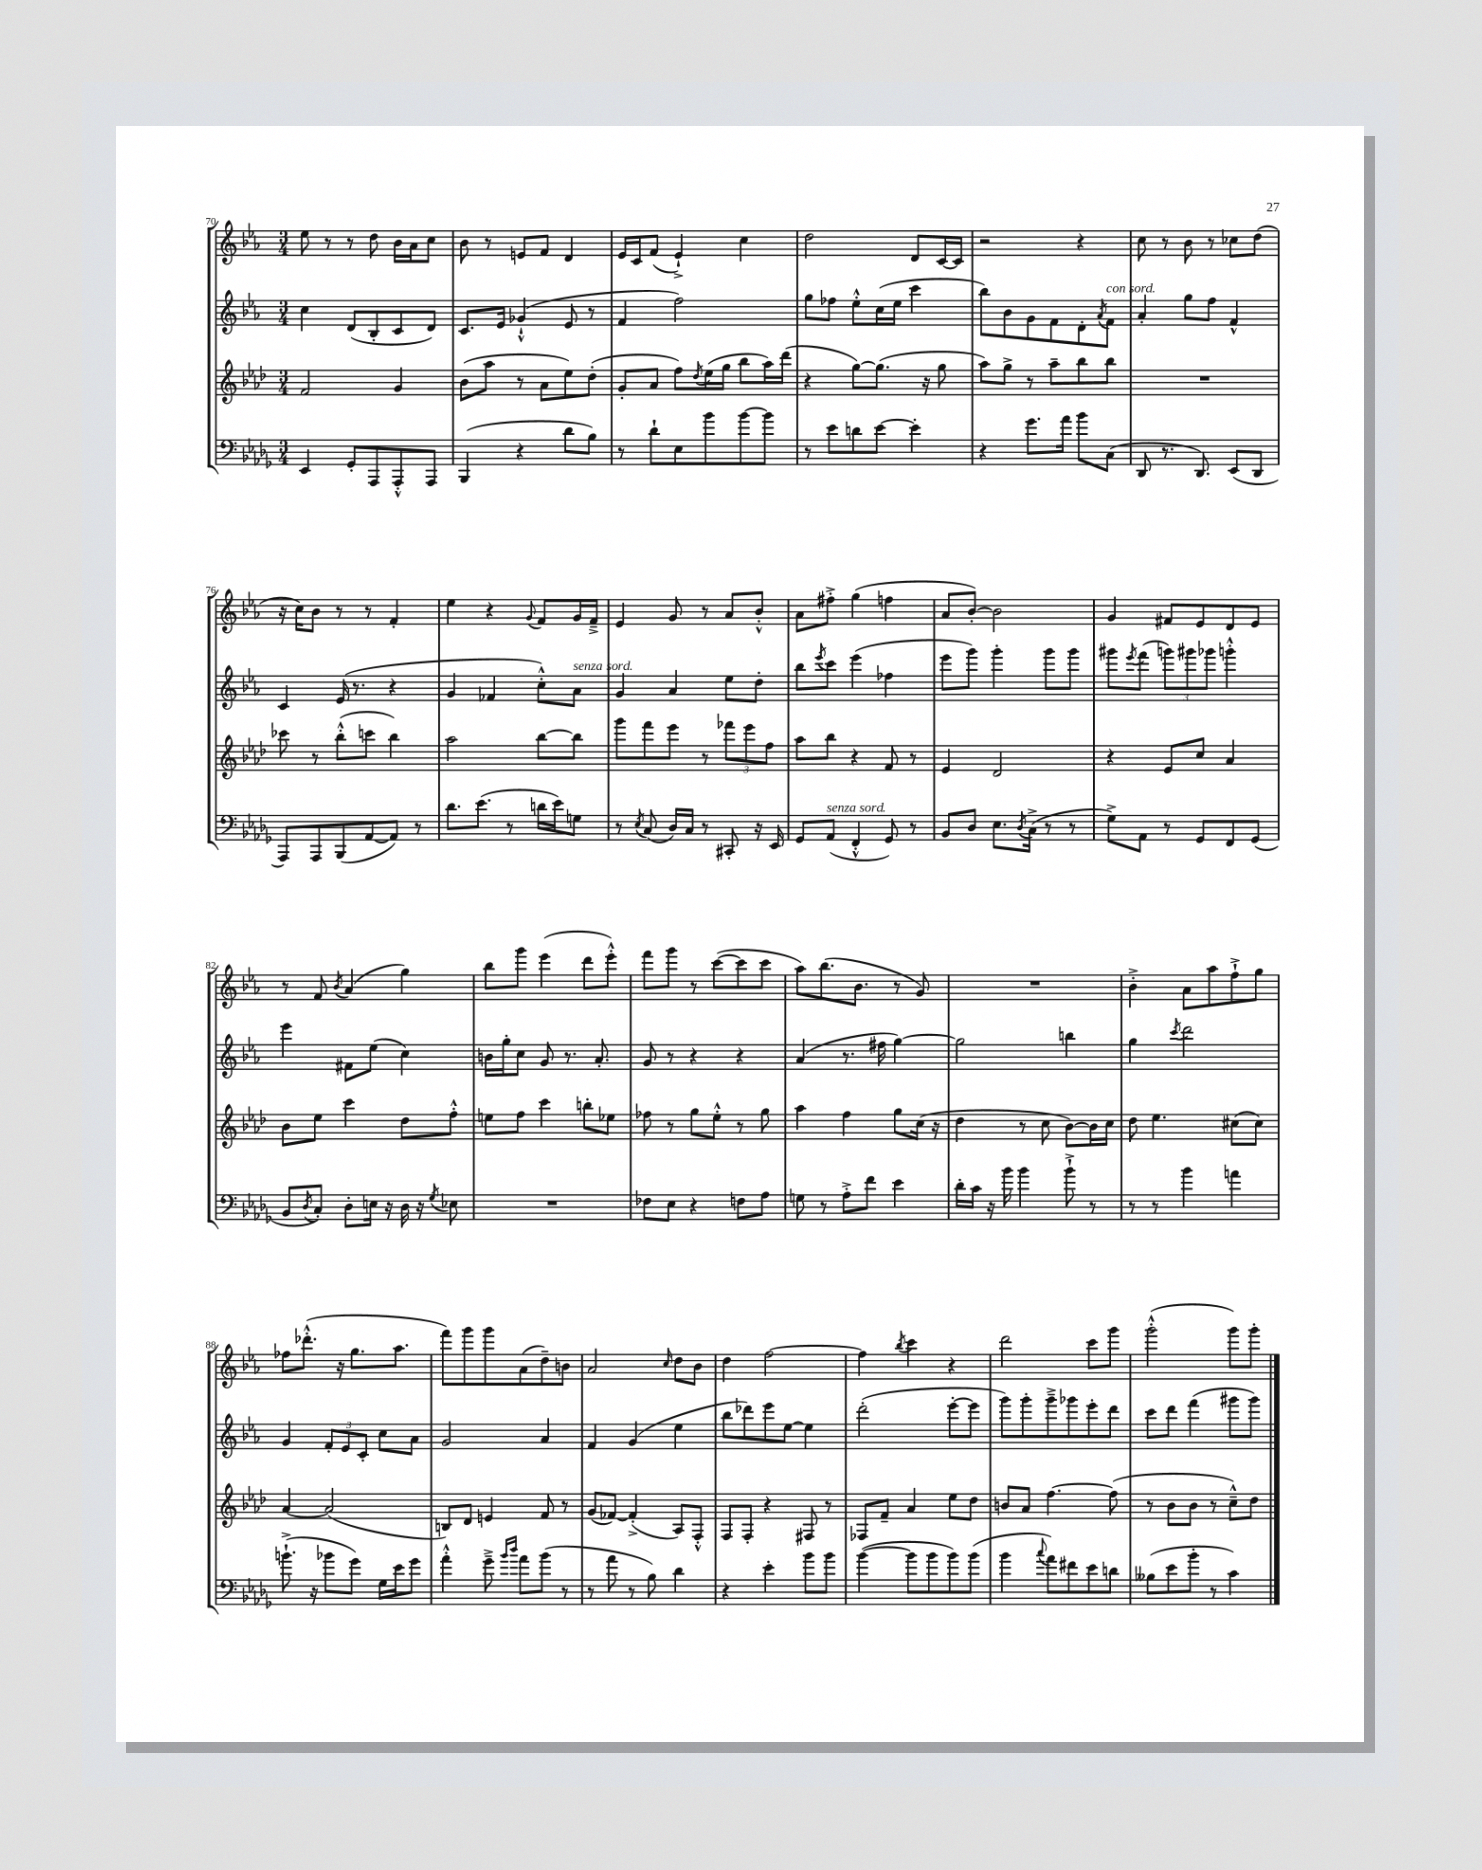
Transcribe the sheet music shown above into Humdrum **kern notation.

**kern	**kern	**kern	**kern
*part4	*part3	*part2	*part1
*staff4	*staff3	*staff2	*staff1
*clefF4	*clefG2	*clefG2	*clefG2
*k[b-e-a-d-g-]	*k[b-e-a-d-]	*k[b-e-a-]	*k[b-e-a-]
*M3/4	*M3/4	*M3/4	*M3/4
=70	=70	=70	=70
4EE-/	2f/	4cc\	8ee-\
.	.	.	8r
8GG-'/L	.	(8d/L	8r
8AAA-/	.	8B-'/	8dd\
8AAA-'^^/	4g/	8c/	16b-\LL
.	.	.	16a-\J
8AAA-/J	.	8d/J)	8cc\J
=71	=71	=71	=71
(4BBB-/	(8b-\L	8.c/L	8b-\
.	8aa-\J	.	8r
.	.	16e-/Jk	.
4r	8r	(4g-X`^^/	8en/L
.	8a-\L	.	8f/J
8d-\L	8ee-\)	8e-/	4d/
8B-\J)	(8dd-'\J	8r	.
=72	=72	=72	=72
8r	8g'/L	4f/	16e-/LL
.	.	.	16c/J
8d-`\L	8a-/J	.	(8f/J
8E-\	8ff\L)	2ff\)	4e-`^/)
.	8qdd-/	.	.
8b-\	(16ee-\L	.	.
.	16gg\JJ	.	.
[8b-\	8bb-\L	.	4cc\
8b-\J]	16aa-\L)	.	.
.	(16ddd-\JJ	.	.
=73	=73	=73	=73
8r	4r	8gg\L	2dd\
8e-\L	.	8ff-X\J	.
8dn\	[8gg\L)	8ee-'^^\L	.
[8e-\J	(8.gg\J]	(16cc\L	.
.	.	16ee-\JJ	.
4e-'\]	.	4ccc\	8d/L
.	16r	.	.
.	8gg\	.	[16c/L
.	.	.	16c/JJ]
=74	=74	=74	=74
4r	8aa-\L)	8bb-\L)	2r
.	8gg^\J	8b-\	.
8.g-\L	8r	8g\	.
.	8aa-~\L	8f\	.
16a-\Jk	.	.	.
8b-\L	8bb-\	8d'\	4r
.	.	8qa-/	.
!	!	!LO:TX:a:i:t=con sord.	!
(8C\J	8bb-\J	8f\J	.
=75	=75	=75	=75
8DD-/	2.r	4a-'/	8cc\
8.r	.	.	8r
.	.	8gg\L	8b-\
8.DD-/)	.	.	.
.	.	8ff\J	8r
(8EE-/L	.	4f^^/	8cc-X\L
8DD-/J	.	.	(8dd\J
!!LO:LB:g=z
=76	=76	=76	=76
8AAA-/L)	8ccc-X\	4c/	16r
.	.	.	16cc\KL)
8AAA-/	8r	.	8b-\J
(8BBB-/	(8bb-'^^\L	(16e-/	8r
.	.	8.r	.
[8AA-/	8cccn\J	.	8r
8AA-/J])	4bb-\)	4r	4f'/
8r	.	.	.
=77	=77	=77	=77
8.d-\L	2aa-\	4g/	4ee-\
(8.e-\J	.	.	.
.	.	4f-X/	4r
8r	.	.	.
.	.	.	8qqg/
16dn\LL	[8bb-\L	8cc'^^\L)	8f/L
16e-\J)	.	.	.
!	!	!LO:TX:a:i:t=senza sord.	!
8Gn\J	8bb-\J]	8a-\J	16g/L
.	.	.	16f~^/JJ
=78	=78	=78	=78
8r	8ggg\L	4g/	4e-/
8qE-/	.	.	.
(8C/	8fff\	.	.
16D-/LL)	8eee-\J	4a-/	8g/
16C/JJ	.	.	.
8r	8r	.	8r
8CC#X'/	12fff-X\L	8ee-\L	8a-/L
.	12eee-\	.	.
16r	.	8dd'\J	8b-'^^/J
.	12ff\J	.	.
16EE-/	.	.	.
=79	=79	=79	=79
8GG-/L	8aa-\L	8bb-\L	8a-\L
.	.	8qeee-/	.
!LO:TX:a:i:t=senza sord.	!	!	!
(8AA-/J	8bb-\J	8ccc\J	8ff#X'^\J
4FF'^^/	4r	(4eee-\	(4gg\
8GG-/)	8f/	4ff-X\	4ffn\
8r	8r	.	.
=80	=80	=80	=80
8BB-/L	4e-/	8eee-\L	8a-/L
8D-/J	.	8ggg\J)	[8b-'/J)
8.E-\L	2d-/	4ggg'\	2b-\]
8qD-/	.	.	.
(16C^\Jk	.	.	.
8r	.	8ggg\L	.
8r	.	8ggg\J	.
=81	=81	=81	=81
8G-^\L)	4r	8ggg#X\L	4g/
.	.	8qeee-/	.
8AA-\J	.	(8fff\J	.
8r	8e-/L	12gggn\L)	8f#X/L
.	.	12ggg#X\	.
8GG-/L	8cc/J	.	8e-/
.	.	12ggg-X\J	.
8FF/	4a-/	4gggn'^^\	8d/
(8GG-/J	.	.	8e-/J
!!LO:LB:g=z
=82	=82	=82	=82
8BB-/L	8b-\L	4eee-\	8r
8qD-/	.	.	.
8C'/J)	8ee-\J	.	8f/
.	.	.	8qb-/
8D-'\L	4ccc\	8f#X\L	(4a-/
16En\Jk	.	(8ee-\J	.
16r	.	.	.
16D-\	8dd-\L	4cc\)	4gg\)
16r	.	.	.
8qG-/	.	.	.
8E-X\	8ff'^^\J	.	.
=83	=83	=83	=83
2.r	8een\L	16bn\LL	8bb-\L
.	.	16gg'\J	.
.	8ff\J	8cc\J	8ggg\J
.	4ccc\	8g/	(4eee-\
.	.	8.r	.
.	8bbn'\L	.	8ddd\L
.	.	8.a-'/	.
.	8ee-X\J	.	8eee-'^^\J)
=84	=84	=84	=84
8F-X\L	8ff-X\	8g/	8fff\L
8E-\J	8r	8r	8ggg\J
4r	8gg\L	4r	8r
.	8ee-'^^\J	.	([8ccc\L
8Fn\L	8r	4r	8ccc\]
8A-\J	8gg\	.	8ccc\J
=85	=85	=85	=85
8Gn\	4aa-\	(4a-/	8aa-\L)
8r	.	.	(8.bb-\
8A-'^\L	4ff\	8.r	.
.	.	.	8.b-\J
8f\J	.	.	.
.	.	16ff#X\	.
4e-\	8gg\L	[4gg\)	8r
.	(16cc\Jk	.	8g/)
.	16r	.	.
=86	=86	=86	=86
16d-'\LL	4dd-\	2gg\]	2.r
16c\JJ	.	.	.
16r	.	.	.
16b-\	.	.	.
4b-\	8r	.	.
.	8cc\	.	.
8b-`^\	[8b-\L)	4bbn\	.
8r	16b-\L]	.	.
.	16cc\JJ	.	.
=87	=87	=87	=87
8r	8dd-\	4gg\	4b-'^\
8r	4.ee-\	.	.
.	.	8qccc/	.
4b-\	.	2ddd\	8a-\L
.	.	.	8aa-\
4an\	(8cc#X\L	.	8ff`^\
.	8cc#\J)	.	8gg\J
!!LO:LB:g=z
=88	=88	=88	=88
(8.bn`^\	[4a-/	4g/	8ff-X\L
.	.	.	(8.ddd-X'^^\J
16r	.	.	.
8b-X\L	(2a-/]	12f'/L	.
.	.	.	16r
.	.	12e-/	.
8g-\J)	.	.	8.gg\L
.	.	12c'/J	.
16G-\LL	.	8cc\L	.
16e-\J	.	.	8.aa-\J
8g-\J	.	8a-\J	.
=89	=89	=89	=89
4a-'^^\	8Bn/L)	2g/	8fff\L)
.	8d-/J	.	8ggg\
8g-~^\	4en/	.	8ggg\
16qqb-/LL	.	.	.
16qqdd-/JJ	.	.	.
8a-\L	.	.	(8a-\
(8b-\J	8f/	4a-/	8dd~\)
8r	8r	.	8bn\J
=90	=90	=90	=90
8r	(8g/L	4f/	2a-/
8a-\	[8f-X/J)	.	.
8r	(4f-'^/]	(4g/	.
8B-\)	.	.	.
.	.	.	16qqcc/
4d-\	8A-/L)	4ee-\	8dd\L
.	8F'^^/J	.	8b-\J
=91	=91	=91	=91
4r	8F/L	8bb-\L	4dd\
.	8F'/J	8ddd-X\)	.
4e-'\	4r	8eee-\	[2ff\
.	.	[8ee-\J	.
8b-\L	8F#X/	4ee-\]	.
8b-\J	8r	.	.
=92	=92	=92	=92
([4b-\	8F-X/L	(2ddd'\	4ff\]
.	8f~/J	.	.
.	.	.	8qbb-/
8b-\L]	4a-/	.	4ccc\
8b-\	.	.	.
8b-\)	8ee-\L	[8eee-'\L	4r
(8b-\J	8dd-\J	8eee-\J]	.
=93	=93	=93	=93
4b-\	8bn/L	8ggg\L)	2ddd\
.	8a-/J	8ggg'\	.
8qqcc/	.	.	.
8a-\L)	[4.ff\	8ggg~^\	.
8f#X\	.	8ggg-X\	.
8e-\	.	8eee-'\	8ccc\L
8dn\J	(8ff\]	8ddd\J	8ggg\J
=94	=94	=94	=94
(8B--X\L	8r	8ccc\L	(2ggg'^^\
8e-\	8b-\L	8ddd\J	.
8b-'\J	8b-\J	(4fff\	.
8r	8r	.	.
4c\)	8cc~^^\L)	8ggg#X\L	8ggg\L)
.	8dd-\J	8ggg#\J)	8ggg'\J
==	==	==	==
*-	*-	*-	*-
